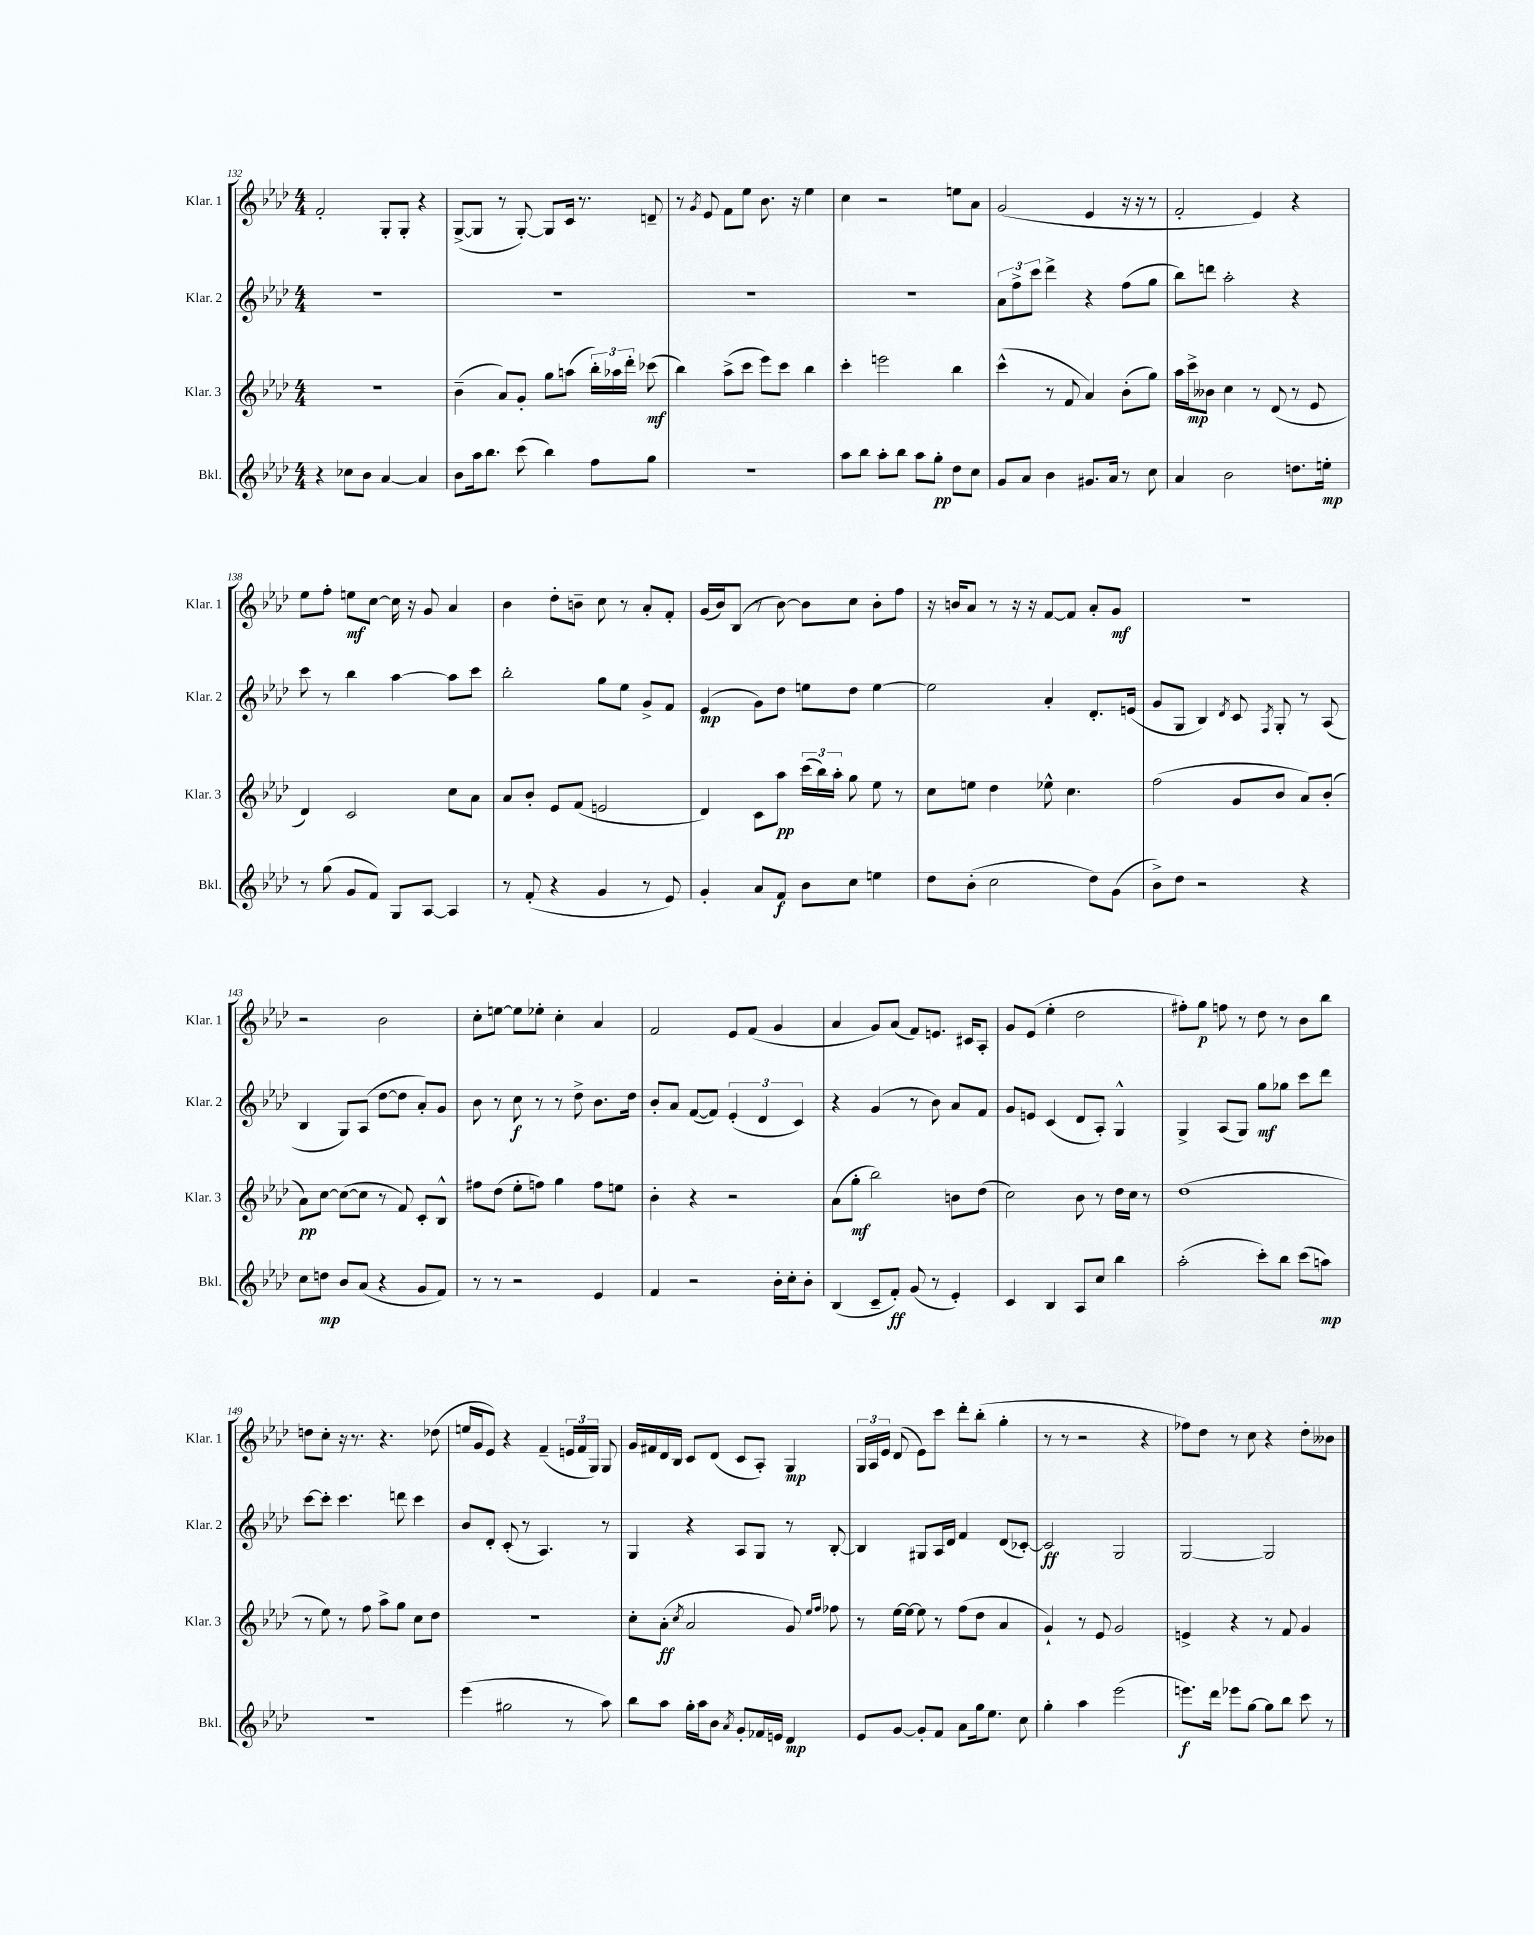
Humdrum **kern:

**kern	**kern	**kern	**kern
*staff4	*staff3	*staff2	*staff1
*clefG2	*clefG2	*clefG2	*clefG2
*k[b-e-a-d-]	*k[b-e-a-d-]	*k[b-e-a-d-]	*k[b-e-a-d-]
*M4/4	*M4/4	*M4/4	*M4/4
4r	1r	1r	2f'/
8cc-\L	.	.	.
8b-\J	.	.	.
[4a-/	.	.	8G'/L
.	.	.	8G'/J
4a-/]	.	.	4r
=	=	=	=
8b-\L	(4b-~\	1r	([8G^/L
16aa-\k	.	.	8G/]J
8.bb-\J	.	.	.
.	8a-/L)	.	8r
(8ccc\	8g'/J	.	[8G'/)
4bb-\)	8gg\L	.	8G/]L
.	(8aa\J	.	16c/Jk
.	.	.	8.r
8ff\L	24bb-'\LL)	.	.
.	24aa-\	.	.
.	24ddd-'\JJ	.	.
8gg\J	(8ccc-\	.	8d~/
=	=	=	=
1r	4bb-\)	1r	8r
.	.	.	8qg/
.	.	.	8e-/
.	(8aa-^\L	.	8f\L
.	8ccc\J	.	8ee-\J
.	8eee-\L)	.	8.b-\
.	8ccc\J	.	.
.	.	.	16r
.	4bb-\	.	4ee-\
=	=	=	=
8aa-\L	4ccc'\	1r	4cc\
8bb-\J	.	.	.
8aa-'\L	2eee\	.	2r
8bb-\J	.	.	.
8aa-\L	.	.	.
8gg'\J	.	.	.
8dd-\L	4bb-\	.	8ee\L
8cc\J	.	.	8a-\J
=	=	=	=
8g/L	(4ccc^^\	12a-\L	(2g/
.	.	12ff^\	.
8a-/J	.	.	.
.	.	12ccc\J	.
4b-\	8r	4ddd-^\	.
.	8f/	.	.
8.g#/L	4a-/)	4r	4e-/
16a-/Jk	.	.	.
8r	(8b-'\L	(8ff\L	16r
.	.	.	16r
8cc\	8gg\J)	8gg\J	8r
=	=	=	=
4a-/	16aa-\LL	8bb-\L)	2f'/
.	16ccc^\J	.	.
.	8b--\J	8ddd\J	.
2b-\	4cc\	2aa-'\	.
.	8r	.	4e-/)
.	(8d-/	.	.
8.dd\L	8r	4r	4r
.	8e-/	.	.
16ee'\Jk	.	.	.
=	=	=	=
8r	4d-/)	8ccc\	8ee-\L
(8gg\	.	8r	8ff'\J
8g/L	2c/	4bb-\	8ee\L
8f/J)	.	.	[8cc\J
8G/L	.	[4aa-\	16cc\]
.	.	.	16r
[8A-/J	.	.	8g/
4A-/]	8cc\L	8aa-\]L	4a-/
.	8a-\J	8ccc\J	.
=	=	=	=
8r	8a-/L	2bb-'\	4b-\
(8f'/	8b-'/J	.	.
4r	8e-/L	.	8dd-'\L
.	(8f/J	.	8b~\J
4g/	2e/	8gg\L	8cc\
.	.	8ee-\J	8r
8r	.	8g^/L	8a-'/L
8e-/)	.	8f/J	8f'/J
=	=	=	=
4g'/	4d-/)	(4e-/	(16g/LL
.	.	.	16b-/J)
.	.	.	(8B-/J
8a-/L	8c\L	8g\L)	8r
8f/J	8aa-\J	8dd-\J	[8b-\)
8b-\L	(24ccc\LL	8ee\L	8b-\]L
.	24bb-\)	.	.
.	24aa-'\JJ	.	.
8cc\J	8gg\	8dd-\J	8cc\J
4ee\	8ee-\	[4ee\	8b-'\L
.	8r	.	8ff\J
=	=	=	=
8dd-\L	8cc\L	2ee\]	16r
.	.	.	16b/LK
(8b-'\J	8ee\J	.	8a-/J
2cc\	4dd-\	.	8r
.	.	.	16r
.	.	.	16r
.	8ee-^^\	4a-'/	[8f/L
.	4.cc\	.	8f/]J
8dd-\L)	.	8.d-'/L	8a-'/L
(8g\J	.	.	8g/J
.	.	(16e/Jk	.
=	=	=	=
8b-^\L)	(2ff\	8g/L	1r
8dd-\J	.	8G/J	.
2r	.	4B-/)	.
.	.	8qd-/	.
.	8g/L	8c/	.
.	.	8qF/	.
.	8b-/J	8G'/	.
4r	8a-/L)	8r	.
.	(8b-'/J	(8A-/	.
=	=	=	=
8cc\L	8a-\L)	4B-/	2r
8dd\J	[8cc\J	.	.
8b-/L	(8cc\_L	8G/L)	.
(8a-/J	8cc\]J	(8A-/J	.
4r	8r	[8dd-\L	2b-\
.	8f/)	8dd-\]J	.
8g/L	8c'/L	8a-'/L)	.
8f/J)	8B-^^/J	8g/J	.
=	=	=	=
8r	8ff#\L	8b-\	8cc'\L
8r	(8dd-\J	8r	[8ee\J
2r	8ee-'\L	8cc\	8ee\]L
.	8ff\J)	8r	8ee-'\J
.	4gg\	8r	4cc'\
.	.	8dd-^\	.
4e-/	8ff\L	8.b-\L	4a-/
.	8ee\J	.	.
.	.	16dd-\Jk	.
=	=	=	=
4f/	4b-'\	8b-'/L	2f/
.	.	8a-/J	.
2r	4r	([8f/L	.
.	.	8f/]J)	.
.	2r	(6e-'/	8e-/L
.	.	.	(8f/J
.	.	6d-/	.
16b-'\LL	.	.	4g/
16cc'\J	.	.	.
.	.	6c/)	.
8b-'\J	.	.	.
=	=	=	=
(4B-/	(8a-\L	4r	4a-/
.	8gg'\J	.	.
8c~/L	2bb-\)	(4g/	8g/L)
8f'/J)	.	.	(8a-/J
(8g/	.	8r	8f/L)
8r	.	8b-\)	8.e/J
4e-'/)	8b\L	8a-/L	.
.	.	.	16c#/LK
.	(8dd-\J	8f/J	8A-'/J
=	=	=	=
4c/	2cc\)	8g/L	8g/L
.	.	8e/J	(8e-/J
4B-/	.	(4c/	4ee-'\
8A-/L	8b-\	8d-/L	2dd-\
8cc/J	8r	8A-'/J)	.
4bb-\	16dd-\LL	4G^^/	.
.	16cc\JJ	.	.
.	8r	.	.
=	=	=	=
(2aa-'\	(1dd-	4G^/	8ff#'\L)
.	.	.	8gg\J
.	.	(8A-/L	8ff\
.	.	8G/J)	8r
8ccc'\L)	.	8gg\L	8dd-\
8bb-\J	.	8gg-\J	8r
(8ccc\L	.	8ccc\L	8b-\L
8aa\J)	.	8ddd-\J	8bb-\J
=	=	=	=
1r	8r	[8ccc\L	8dd\L
.	8ee-\)	8ccc'\]J	8cc'\J
.	8r	4.ccc\	16r
.	.	.	8.r
.	8ff\	.	.
.	8aa-^\L	.	4.r
.	8gg\J	8ddd\	.
.	8cc\L	4ccc\	.
.	8dd-\J	.	(8dd-\
=	=	=	=
(4eee-\	1r	8b-/L	16ee/LL
.	.	.	16g/J
.	.	8d-'/J	8e-/J)
2gg#\	.	(8c'/	4r
.	.	8r	.
.	.	4.A-/)	(4f~/
8r	.	.	24e/LL
.	.	.	24f/
.	.	.	24G/JJ)
8aa-\)	.	8r	8G/
=	=	=	=
8bb-\L	8cc'\L	4G/	16g/LL
.	.	.	16f#/
8aa-\J	(8a-'\J	.	16d-/
.	.	.	16B-/JJ
.	8qcc/	.	.
16gg'\LL	2a-/	4r	8c/L
16aa-\J	.	.	.
8b-\J	.	.	(8d-/J
8qa-/	.	.	.
8g'/L	.	8A-/L	8c/L
16f-/L	.	8G/J	8A-'/J)
16e/JJ	.	.	.
4d-/	8g/)	8r	4G/
.	16qqee-/LL	.	.
.	16qqff/JJ	.	.
.	8ff-\	[8B-'/	.
=	=	=	=
8e-/L	8r	4B-/]	24G/LL
.	.	.	24A-/
.	.	.	24e-/JJ
[8g/J	[16ee-\LL	.	(8d-/
.	16ee-\_JJ	.	.
8g'/]L	8ee-\]	8G#/L	8e-\L)
8f/J	8r	16A-/L	8ccc\J
.	.	16d-/JJ	.
8a-\L	(8ff\L	4f/	8ddd-'\L
16gg\k	8dd-\J	.	(8bb-'\J
8.ee-\J	.	.	.
.	4a-/	(8d-/L	4gg'\
8cc\	.	[8c-'/J)	.
=	=	=	=
4gg'\	4g`/)	2c-/]	8r
.	.	.	8r
4aa-\	8r	.	2r
.	8e-/	.	.
(2eee-\	2g/	2G/	.
.	.	.	4r
=	=	=	=
8.eee\L)	4e^/	[2G/	8ff-\L)
.	.	.	8dd-\J
16ddd-\Jk	.	.	.
8eee-\L	4r	.	8r
[8gg\J	.	.	8cc\
8gg\]L	8r	2G/]	4r
8bb-\J	8f/	.	.
8ccc\	4g/	.	8dd-'\L
8r	.	.	8b--\J
==	==	==	==
*-	*-	*-	*-
